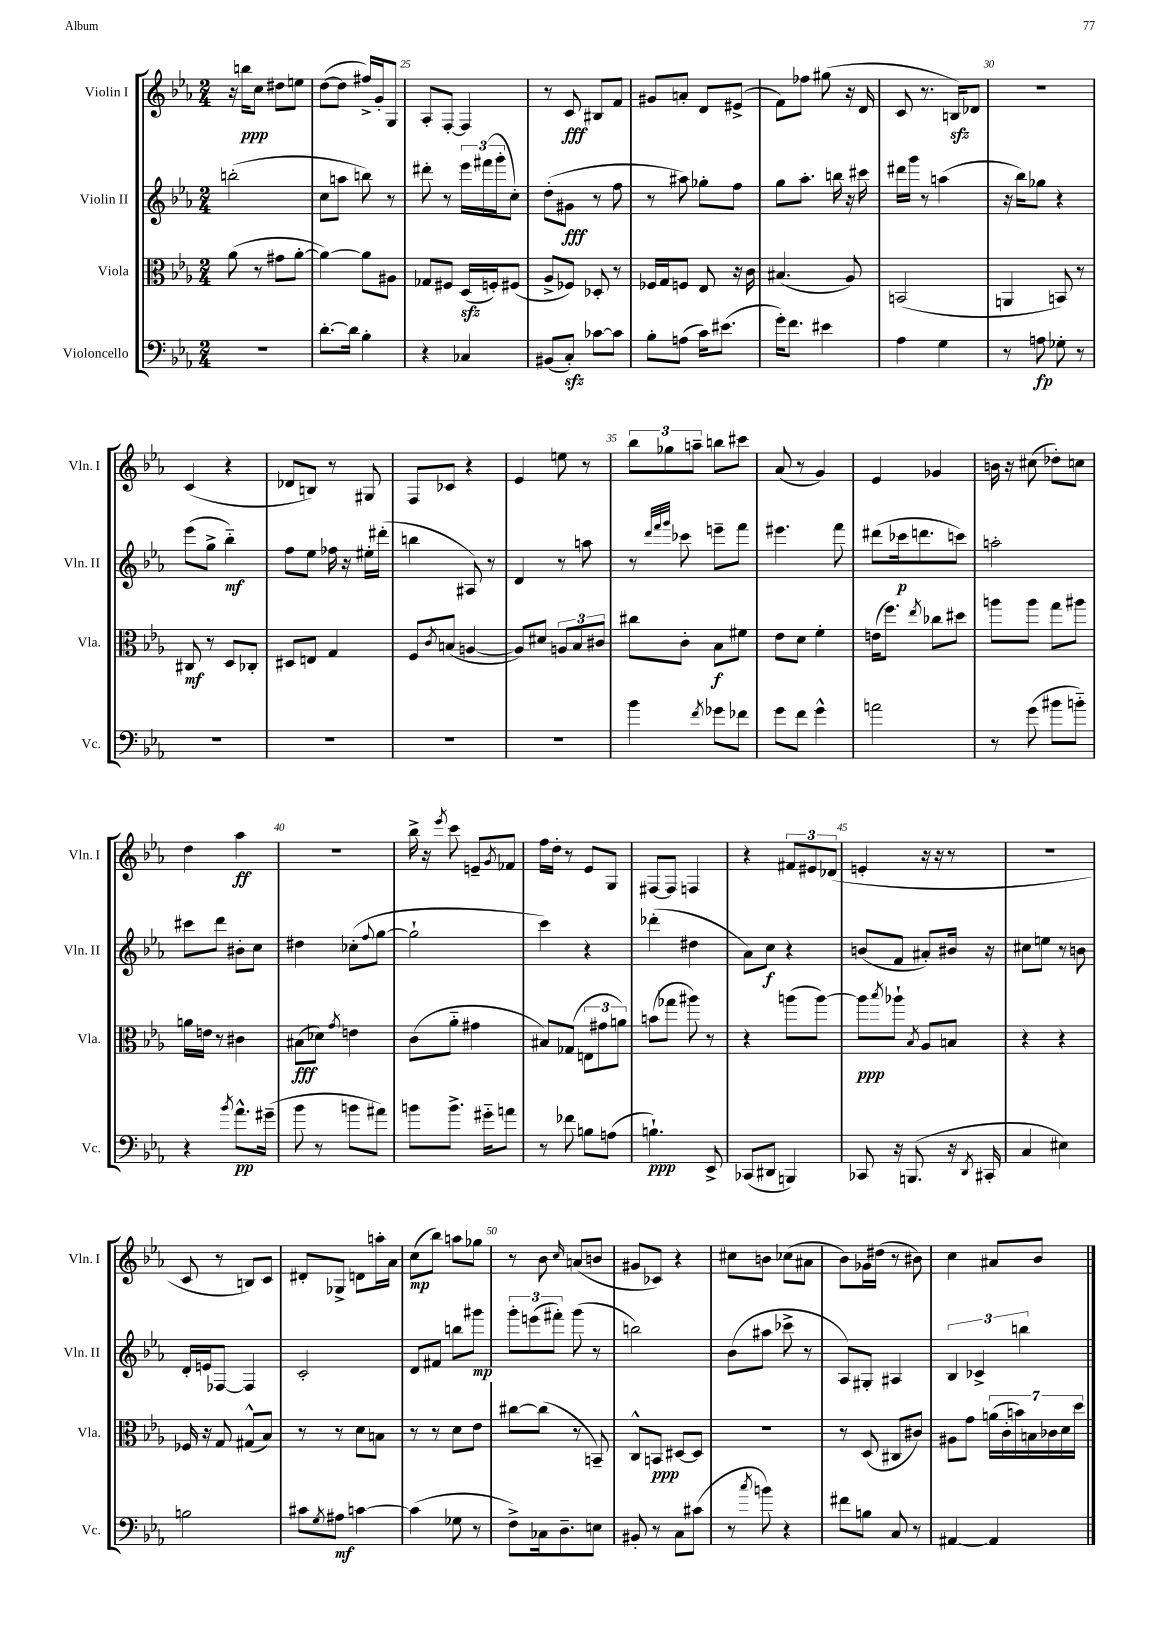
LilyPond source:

<<
\new StaffGroup <<
\new Staff = "s0" \with { instrumentName = "Violin I" shortInstrumentName = "Vln. I" } {
    \clef treble \key ees \major \numericTimeSignature \time 2/4
    r16 b''16\ppp c''8 dis''8 e''8 |
    d''8~( d''8 fis''16->) g'16-. g8 |
    aes8-. f8~-. f4 |
    r8 c'8\fff bis8 f'8 |
    gis'8 a'8-. d'8 eis'8->( |
    f'8) fes''8 gis''8( r16 d'16 |
    c'8 r8. b16\sfz) des'8 |
    r2 |
    c'4( r4 |
    des'8 b8) r8 gis8 |
    f8 ces'8 r4 |
    ees'4 e''8 r8 |
    \tuplet 3/2 { bes''8 ges''8 a''8-- } b''8 cis'''8 |
    aes'8( r8 g'4) |
    ees'4 ges'4 |
    b'16 r16 cis''8( des''8-.) c''8 |
    d''4 aes''4\ff |
    R2 |
    bes''16-> r16 \acciaccatura { ees'''8 } c'''8 e'8-- \acciaccatura { g'8 } fes'8 |
    f''16 d''16-. r8 ees'8 g8 |
    fis8~ fis8 f4 |
    r4 \tuplet 3/2 { fis'8 eis'8 des'8( } |
    e'4-. r16 r16 r8 |
    r2 |
    c'8 r8 b8) c'8 |
    dis'8-. ges8-> d'8 a''16-. aes'16 |
    c''8\mp( bes''8) a''8 ges''8 |
    r8 bes'8 \grace { c''16 } a'8( b'8 |
    gis'8 ces'8) r4 |
    cis''8 b'8 ces''8( ais'8 |
    bes'8) ges'16 dis''16( r8 bis'8) |
    c''4 ais'8 bes'8 \bar "|." |
}
\new Staff = "s1" \with { instrumentName = "Violin II" shortInstrumentName = "Vln. II" } {
    \clef treble \key ees \major \numericTimeSignature \time 2/4
    b''2-.( |
    c''8 a''8 b''8) r8 |
    dis'''8-. r8 \tuplet 3/2 { ees'''16 fis'''16( g'''16-. } c''8-.) |
    d''8-.( gis'8\fff r8 f''8 |
    r8 ais''8) ges''8-. f''8 |
    g''8 aes''8.-. b''16 r16 cis'''16 |
    dis'''16 g'''16 r8 a''4( |
    r16 bes''16) ges''8 r4 |
    ees'''8( g''8-> bes''4-_\mf) |
    f''8 ees''8 fes''16 r16 eis''16-. dis'''16-.( |
    b''4 ais8) r8 |
    d'4 r8 a''8 |
    r8 \grace { d'''32 f'''32 g'''32 } ces'''8 e'''8-- f'''8 |
    eis'''4. f'''8 |
    dis'''8( ces'''16\p d'''8. c'''8) |
    a''2-. |
    cis'''8 d'''8 bis'8-. c''8 |
    dis''4 ces''8-.( \appoggiatura { f''8 } g''8~ |
    g''2-! |
    c'''4) r4 |
    des'''4-.( dis''4 |
    aes'8) c''8\f r4 |
    b'8( f'8 ais'8-.) bis'16 r16 |
    cis''8 e''8 r8 b'8 |
    d'16-. e'16 fes8~ fes4 |
    c'2-. |
    d'8 fis'8 b''8 gis'''8\mp |
    \tuplet 3/2 { g'''8-. e'''8( fis'''8-.) } g'''8( r8 |
    b''2) |
    bes'8( ais''8 ces'''8-> r8 |
    aes8) gis8-. ais4 |
    \tuplet 3/2 { bes4 ces'4-> b''4 } \bar "|." |
}
\new Staff = "s2" \with { instrumentName = "Viola" shortInstrumentName = "Vla." } {
    \clef alto \key ees \major \numericTimeSignature \time 2/4
    aes'8( r8 gis'8 aes'8~-. |
    aes'4~) aes'8 ais8 |
    ges8 fis8 d16\sfz( f16-.) fis8( |
    aes8-> fes8) des8-. r8 |
    fes16 g16 f8 ees8 r16 c'16 |
    bis4.( aes8) |
    b,2( |
    a,4 b,8) r8 |
    cis8\mf r8 d8 ces8-. |
    dis8 e8 g4 |
    f8 \acciaccatura { c'8 } b8( a4~ |
    a8) dis'8 \tuplet 3/2 { a8 bes8 cis'8 } |
    cis''8 c'8-. bes8\f fis'8 |
    ees'8 d'8 f'4-. |
    e'16( f''8.) \acciaccatura { ees''8 } ces''8 dis''8 |
    a''8 a''8 g''8 ais''8 |
    a'16 e'16 r8 cis'4 |
    bis8\fff( des'8) \acciaccatura { g'8 } e'4 |
    c'8( aes'8-_ gis'4 |
    bis8) ges8( \tuplet 3/2 { e8 gis'8 a'8) } |
    b'8( ges''8 ais''8) r8 |
    r4 a''8( a''8~) |
    a''8\ppp \acciaccatura { bes''8 } aes''8-! \acciaccatura { bes8 } aes8 b8 |
    r4 r4 |
    fes16 r16 g8 gis8-^( bes8) |
    r8 r8 d'8 b8 |
    r8 r8 d'8 ees'8 |
    cis''8~ cis''8( r8 b,8--) |
    c8-^ b,8\ppp dis8~ dis8 |
    r2 |
    r8 d8( cis8 cis'8) |
    ais8 g'8 \tuplet 7/4 { a'16( c'16-. b'16) b16 ces'16 d'16 d''16 } \bar "|." |
}
\new Staff = "s3" \with { instrumentName = "Violoncello" shortInstrumentName = "Vc." } {
    \clef bass \key ees \major \numericTimeSignature \time 2/4
    r2 |
    d'8.~-. d'16 bes4-. |
    r4 ces4 |
    bis,8( c8-.\sfz) ces'8~ ces'8 |
    bes8-. a8( c'16) eis'8.( |
    g'16-.) f'8. eis'4 |
    aes4 g4 |
    r8 a8\fp ges8-. r8 |
    R2 |
    R2 |
    R2 |
    R2 |
    bes'4 \acciaccatura { f'8 } ges'8 fes'8 |
    g'8 f'8 g'4-^ |
    a'2 |
    r8 g'8( bis'8 b'8-_) |
    r4 \acciaccatura { bes'8 } aes'8.-^\pp gis'16--( |
    bes'8 r8 b'8 ais'8) |
    b'8 b'8.-> gis'16-_ a'8 |
    r8 fes'8 b8 a8( |
    b4.-!\ppp) ees,8-> |
    ces,8( dis,8 b,,4) |
    ces,8 r16 b,,8.( r16 \acciaccatura { d,8 } cis,16-. |
    c4 eis4) |
    b2 |
    cis'8 \acciaccatura { g8 } ais8\mf c'4~ |
    c'4( ges8 r8 |
    f8->) ces16 d8.-- e8 |
    bis,8-. r8 c8 cis'8( |
    r8 \acciaccatura { c''8 } b'8) r4 |
    fis'8 b8 c8 r8 |
    ais,4~ ais,4 \bar "|." |
}
>>
>>
\layout { \context { \Score currentBarNumber = #23 \override BarNumber.break-visibility = ##(#f #t #t) barNumberVisibility = #(every-nth-bar-number-visible 5) } }
